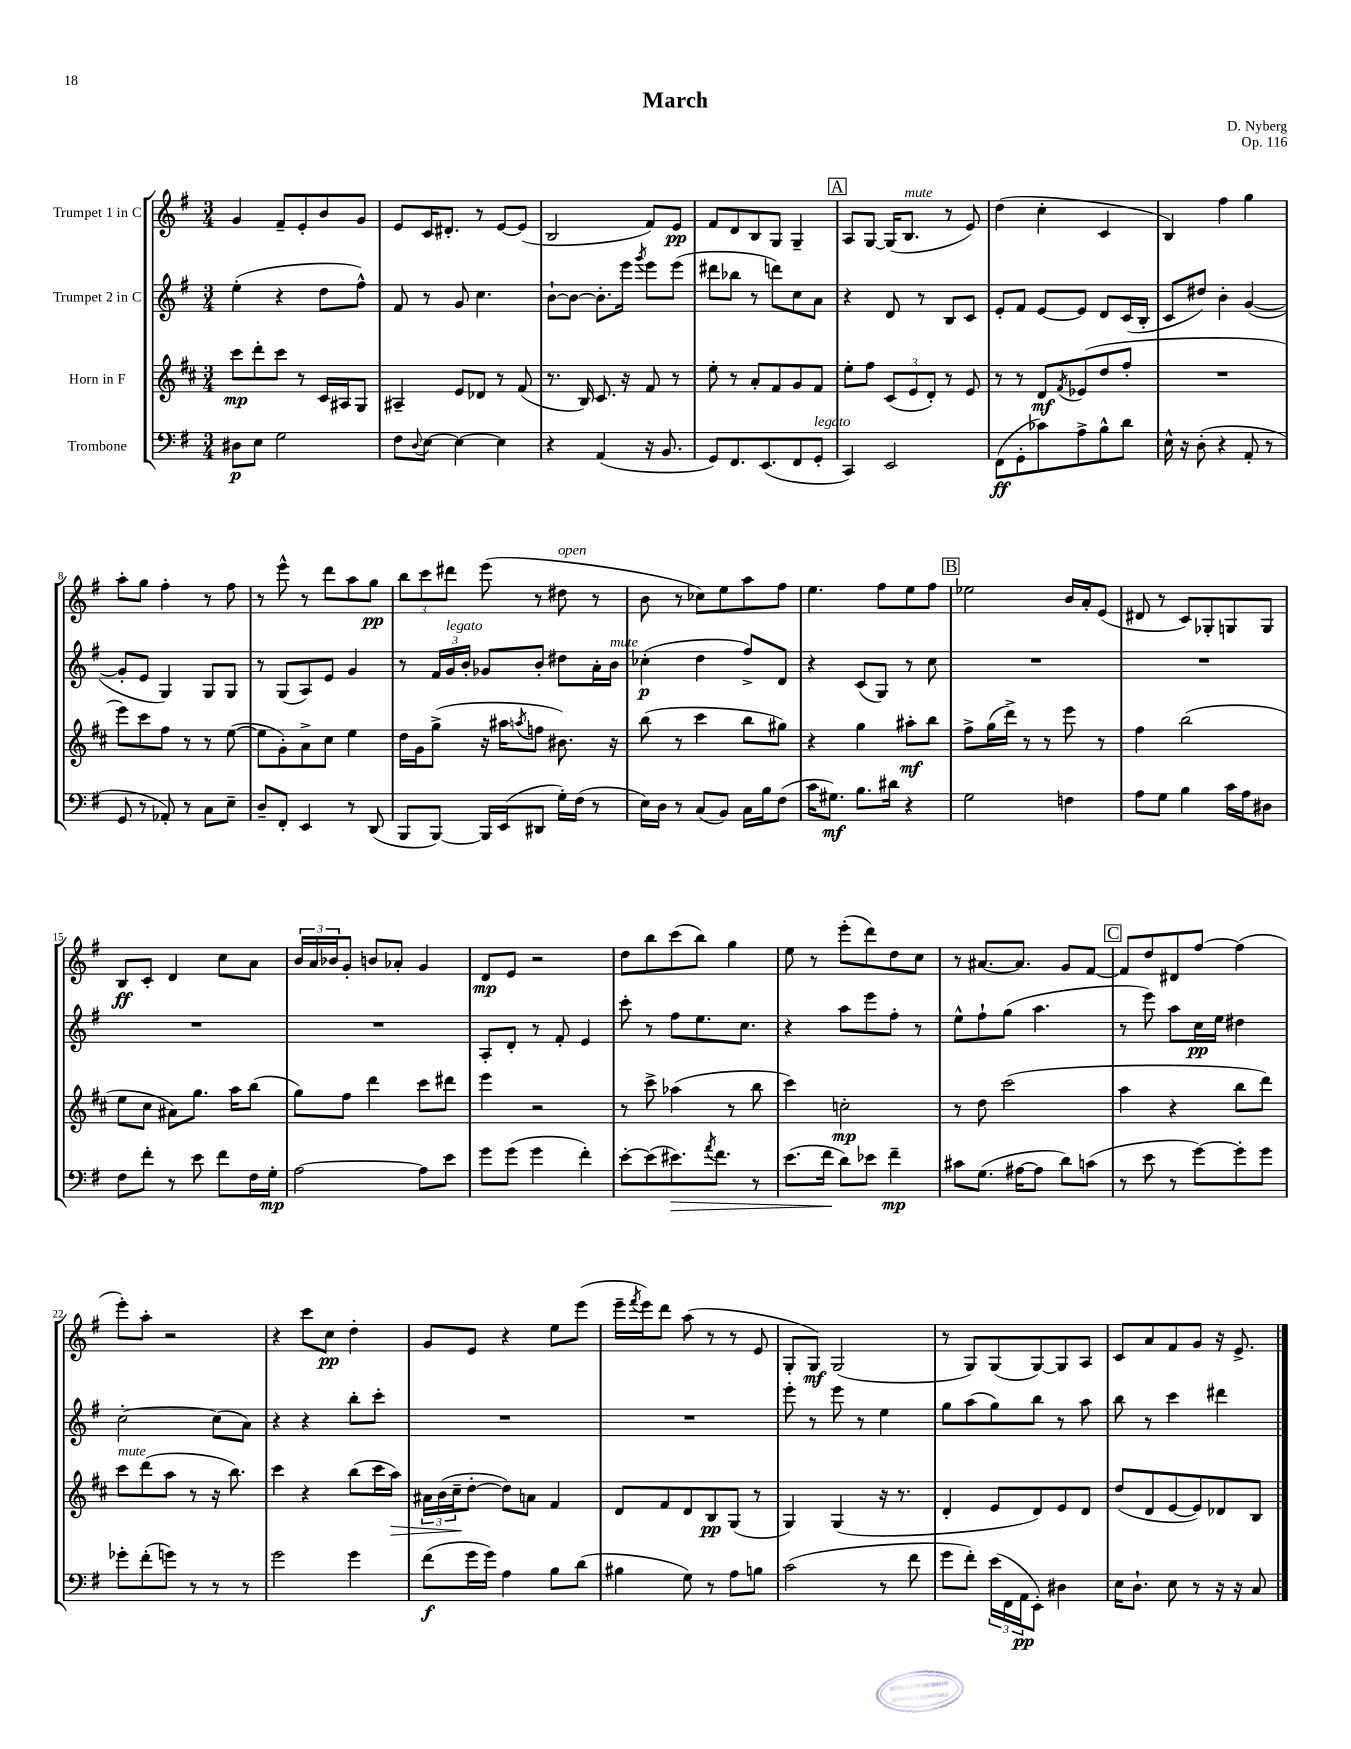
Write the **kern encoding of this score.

**kern	**kern	**kern	**kern
*staff4	*staff3	*staff2	*staff1
*clefF4	*clefG2	*clefG2	*clefG2
*k[f#]	*k[f#c#]	*k[f#]	*k[f#]
*M3/4	*M3/4	*M3/4	*M3/4
8D#	8ccc#	(4ee'	4g
8E	8ddd'	.	.
2G	8ccc#	4r	8f#~
.	8r	.	8e'
.	16c#	8dd	8b
.	16A#	.	.
.	8G	8ff#^^)	8g
=	=	=	=
8F#	4A#~	8f#	8e
8qqD	.	.	.
[8E	.	8r	16c
.	.	.	8.d#'
4E_	8e	8g	.
.	8d-	4.cc	8r
4E]	8r	.	[8e
.	(8f#	.	(8e]
=	=	=	=
4r	8.r	[8b`	2B
.	.	8b_	.
.	16B)	.	.
(4AA	8.c#	8.b']	.
.	16r	16eee	.
.	.	8qggg	.
16r	8f#	8eee	8f#)
8.BB	.	.	.
.	8r	(8eee	8e
=	=	=	=
8GG)	8ee'	8ddd#	8f#
8.FF#	8r	8bb-	8d
.	8a'	8r	8B
(8.EE	.	.	.
.	8f#	8ddd)	8G
8FF#	8g	8cc	4G~
8GG'	8f#	8a	.
=	=	=	=
4CC)	8ee'	4r	8A
.	8ff#	.	[8G
2EE	(12c#	8d	(16G]
.	.	.	8.B
.	12e	.	.
.	.	8r	.
.	12d')	.	.
.	8r	8B	8r
.	8e	8c	8e)
=	=	=	=
(8FF#	8r	8e'	(4dd
8GG'	8r	8f#	.
8c-)	8d	[8e	4cc'
.	8qf#	.	.
8A^	(8e-	8e]	.
8B^^	8dd	8d	4c
8d	8ff#'	(16c	.
.	.	16B'	.
=	=	=	=
16E^^	2.r	8c	4B)
16r	.	.	.
(8D'	.	8dd#)	.
4r	.	4b'	4ff#
8AA'	.	([4g	4gg
8r	.	.	.
=	=	=	=
8GG	8eee)	8g']	8aa'
8r	8ccc#	8e	8gg
8AA-')	8ff#	4G)	4ff#'
8r	8r	.	.
8C	8r	8G	8r
8E~	([8ee	8G	8ff#
=	=	=	=
8D~	8ee]	8r	8r
8FF#'	8g')	(8G	8eee^^
4EE	8a^	8A)	8r
.	8cc#	8e	8ddd
8r	4ee	4g	8aa
(8DD	.	.	8gg
=	=	=	=
8BBB	16dd	8r	12bb
.	16g	.	.
.	.	.	12ccc
[8BBB)	(8gg^	24f#	.
.	.	24g	12ddd#
.	.	24b'	.
16BBB]	16r	8g-	(8eee
(16EE	16aa#	.	.
.	8qaa	.	.
8DD#	8ff	8b'	8r
16G')	8.b#)	8dd#	8dd#
(16F#	.	.	.
8r	.	16a'	8r
.	16r	16b	.
=	=	=	=
16E)	(8bb	(4cc-'	8b
16D	.	.	.
8r	8r	.	8r
(8C	4ccc#	4dd	8cc-)
8BB)	.	.	8ee
16C	8bb	8ff#^)	8aa
16B	.	.	.
(8F#	8gg#)	8d	8ff#
=	=	=	=
16c	4r	4r	4.ee
8.G#)	.	.	.
8.B	4gg	(8c	.
.	.	8G)	8ff#
16d#	.	.	.
4r	8aa#'	8r	8ee
.	8bb	8cc	8ff#
=	=	=	=
2G	8ff#^	2.r	2ee-
.	(16gg	.	.
.	16ddd^)	.	.
.	8r	.	.
.	8r	.	.
4F	8eee	.	16b
.	.	.	16a'
.	8r	.	(8e
=	=	=	=
8A	4ff#	2.r	8d#
8G	.	.	8r
4B	(2bb	.	8c)
.	.	.	8G-'
16c	.	.	8G
16A	.	.	.
8D#	.	.	8G
=	=	=	=
8F#	8ee	2.r	8B
8f#'	8cc#	.	8c'
8r	8a#)	.	4d
8e	8.gg	.	.
8f#	.	.	8cc
.	16aa	.	.
16F#	(8bb	.	8a
16G'	.	.	.
=	=	=	=
[2A	8gg)	2.r	24b
.	.	.	24a
.	.	.	24b-
.	8ff#	.	8g'
.	4ddd	.	8b
.	.	.	8a-'
8A]	8ccc#	.	4g
8e	8ddd#	.	.
=	=	=	=
8g	4eee	8A'	8d
(8g	.	8d'	8e
4g	2r	8r	2r
.	.	8f#'	.
4f#')	.	4e	.
=	=	=	=
[8e'	8r	8ccc'	8dd
(8e]	8ccc#^	8r	8bb
8.e#)	(4aa-	8ff#	(8ccc
.	.	8.ee	8bb)
8qa	.	.	.
8.f#	.	.	.
.	8r	.	4gg
.	.	8.cc	.
8r	8bb	.	.
=	=	=	=
(8.e	4ccc#)	4r	8ee
.	.	.	8r
16f#	.	.	.
8d)	2cc'	8aa	(8eee'
8e-	.	8eee	8ddd)
4f#~	.	8ff#'	8dd
.	.	8r	8cc
=	=	=	=
8c#	8r	8ee^^	8r
(8.G	8dd	8ff#`	[8.a#
.	(2ccc#	(8gg	.
[16A#	.	.	8.a#]
8A#]	.	4.aa	.
8d)	.	.	8g
(8c	.	.	[8f#
=	=	=	=
8r	4aa	8r	8f#]
8e	.	8eee)	8dd
8r	4r	8aa	8d#
[8g)	.	16cc	[8ff#
.	.	16ee	.
8g']	8bb	4dd#	(4ff#]
8g	8ddd)	.	.
=	=	=	=
8g-'	8ccc#	[2cc'	8eee')
(8f#'	(8ddd	.	8aa'
8g)	8aa	.	2r
8r	8r	.	.
8r	16r	(8cc]	.
.	8.bb)	.	.
8r	.	8a)	.
=	=	=	=
2g	4ccc#	4r	4r
.	4r	4r	8ccc
.	.	.	8cc
4g	(8bb	8bb'	4dd'
.	16ccc#	8ccc'	.
.	16aa)	.	.
=	=	=	=
(8f#	24a#	2.r	8g
.	(24b	.	.
.	24cc#~	.	.
16g	[8dd'	.	8e
16g)	.	.	.
4A	8dd])	.	4r
.	8a	.	.
8B	4f#	.	8ee
(8d	.	.	(8eee
=	=	=	=
4B#	8d	2.r	16eee~
.	.	.	8qfff#
.	.	.	16eee)
.	8f#	.	8ddd
8G)	8d	.	(8aa
8r	8B	.	8r
8A	(8G	.	8r
8B	8r	.	8e
=	=	=	=
(2c	4G)	8eee'	8G'
.	.	8r	8G)
.	(4G	8eee	(2G
.	.	8r	.
8r	16r	4ee	.
.	8.r	.	.
8f#	.	.	.
=	=	=	=
8g	4d'	8gg	8r
8f#')	.	(8aa	8G)
(24e	8e	8gg)	(8G
24FF#	.	.	.
24AA	.	.	.
8EE')	8d)	8bb	[8G)
4D#	8e	8r	8G]
.	8d	8aa	8A
=	=	=	=
16E	(8dd	8bb	8c
8.D`	.	.	.
.	8d	8r	8a
8E	[8e	4ccc	8f#
8r	8e])	.	8g
16r	8d-	4ddd#	16r
16r	.	.	8.e^
8C	8B	.	.
==	==	==	==
*-	*-	*-	*-
